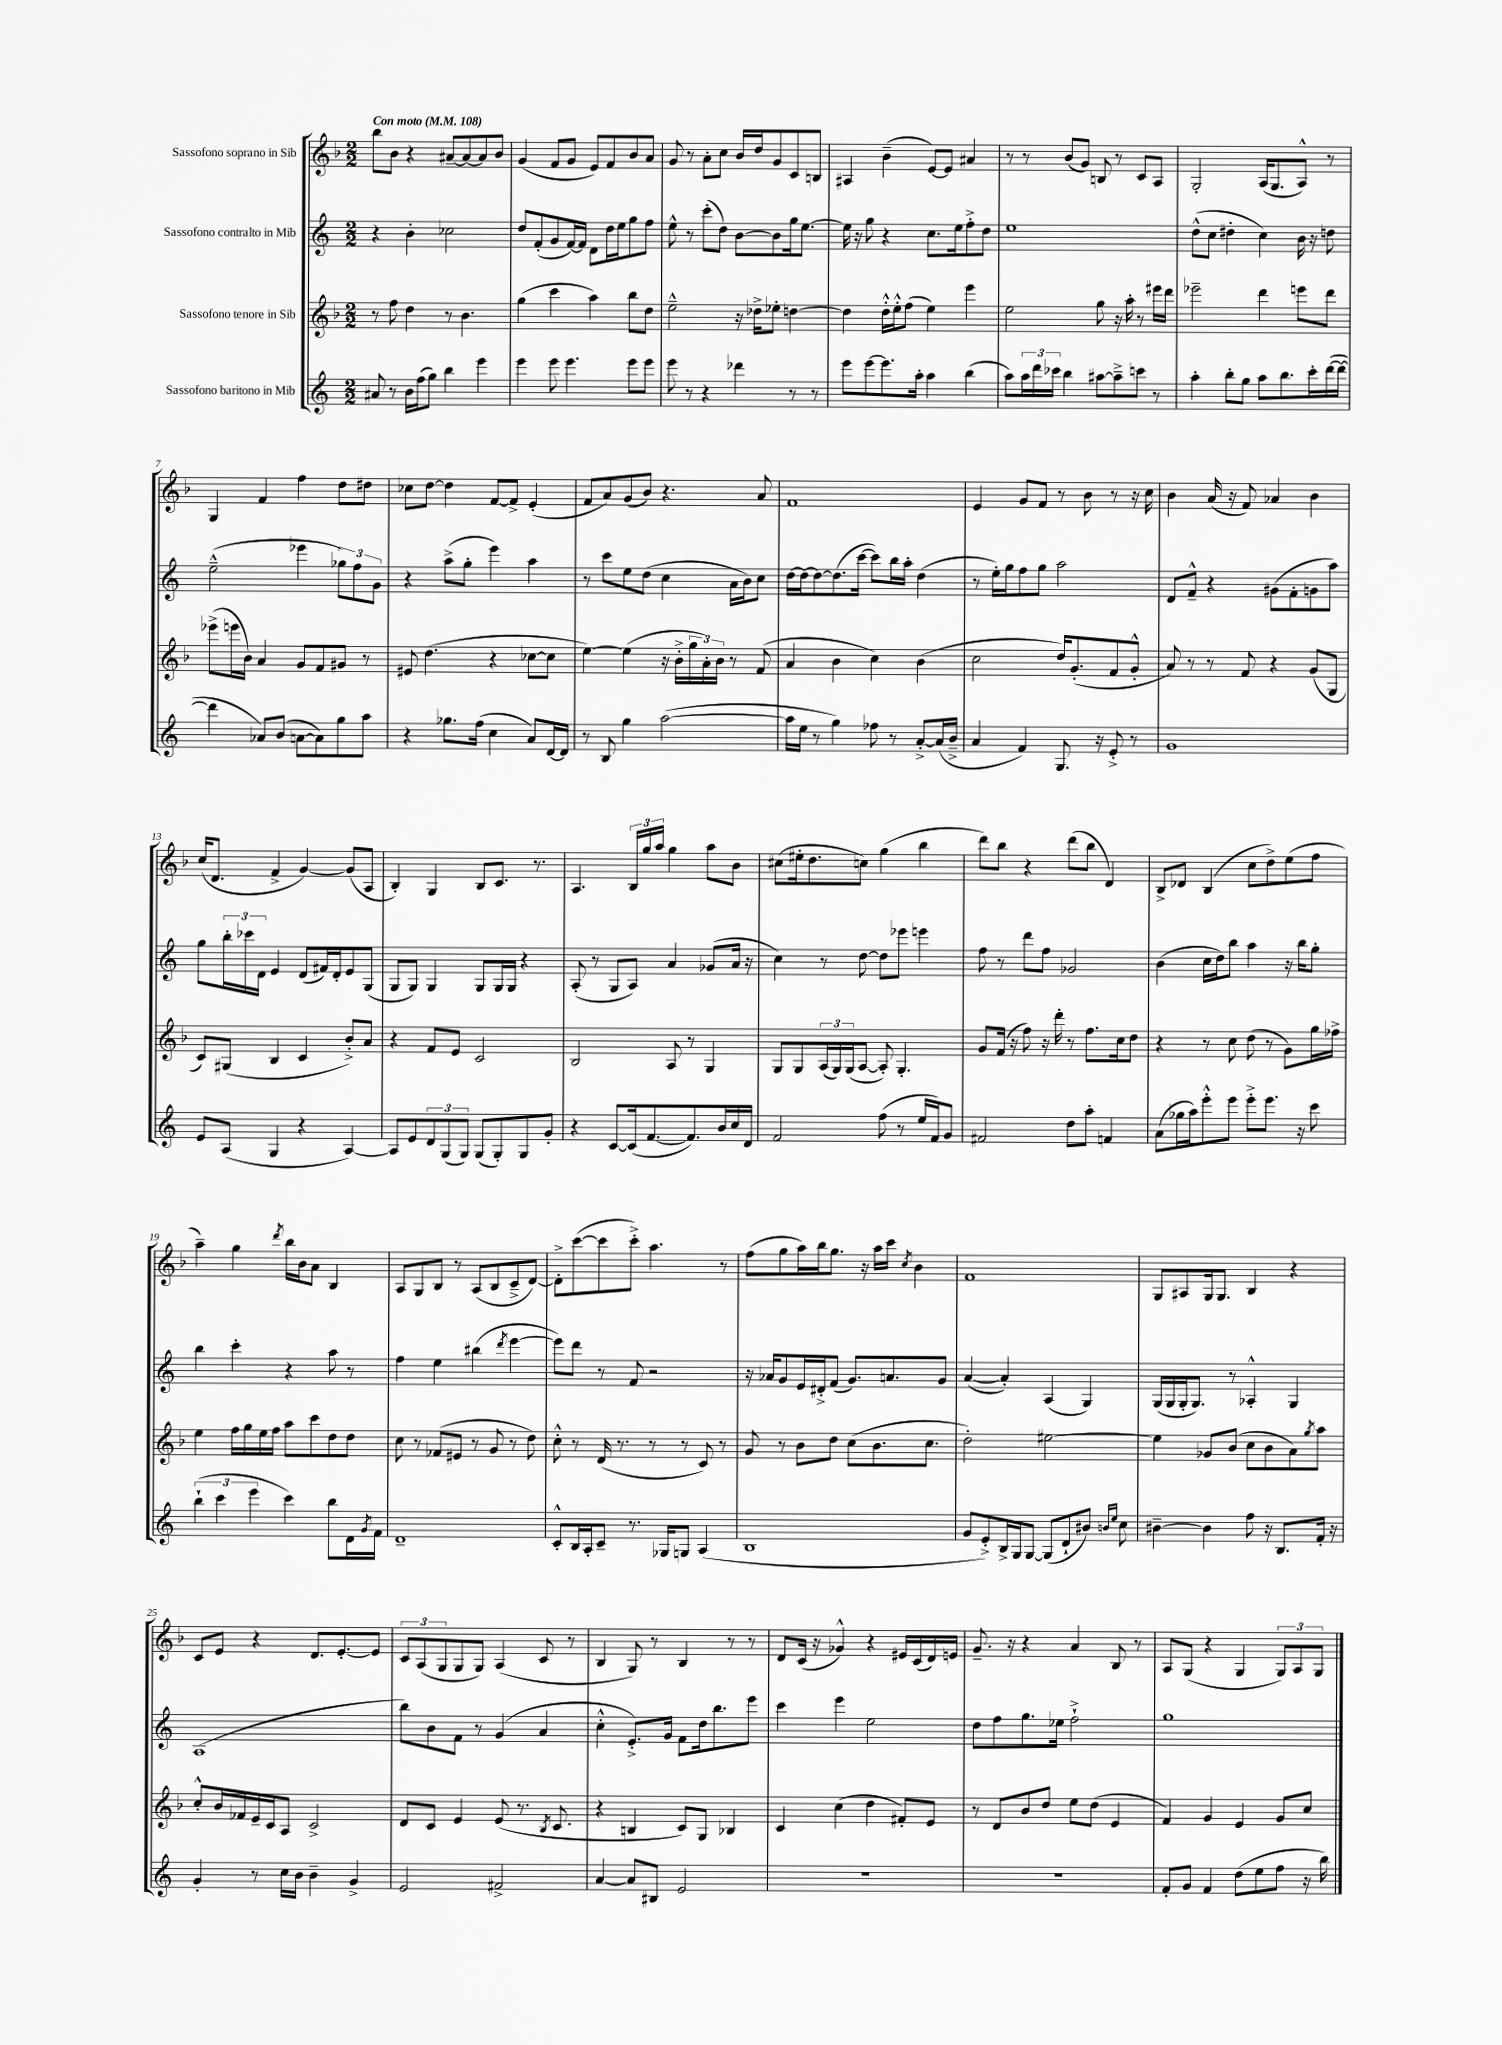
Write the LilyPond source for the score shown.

<<
\new StaffGroup <<
\new Staff = "s0" \with { instrumentName = "Sassofono soprano in Sib" } {
    \clef treble \key f \major \numericTimeSignature \time 2/2 \tempo "Con moto" 4 = 108
    bes''8 bes'8 r4 ais'8~-- ais'8~ ais'8 bes'8 |
    g'4( f'8 g'8 e'8) f'8 bes'8 a'8 |
    g'8 r8 a'8-. c''8 bes'16 d''16 g'8 c'8 b8 |
    ais4 bes'4--( e'8~) e'8 ais'4 |
    r8 r8 bes'8( g'8) b8 r8 c'8 a8 |
    g2-. a16( g8. a8-^) r8 |
    g4 f'4 f''4 d''8 dis''8 |
    ces''8 d''8~ d''4 f'8~ f'8-> e'4-.( |
    f'8 a'8) g'8( bes'8) r4. a'8 |
    f'1 |
    e'4 g'8 f'8 r8 bes'8 r8 r16 c''16 |
    bes'4 a'16( r16 f'8) aes'4 bes'4 |
    c''16( d'8. f'4-> g'4~) g'8( a8 |
    bes4-.) g4 bes8 c'8. r8. |
    a4. \tuplet 3/2 { bes16 g''16 a''16 } g''4 a''8 bes'8 |
    cis''8( eis''16-. d''8. c''8) g''4( bes''4 |
    d'''8) bes''8 r4 d'''8( bes''8 d'4) |
    bes8-> des'8 bes4( c''8 d''8->) e''8( f''8 |
    a''4--) g''4 \acciaccatura { d'''8 } bes''16 bes'16 a'8 bes4 |
    a8 g8 bes8 r8 a8( bes8 c'8---> d'8~) |
    d'8-.-> c'''8~( c'''8 c'''8-.->) a''4. r8 |
    f''8( g''8 a''16) bes''16 g''8. r16 a''16 c'''16 \acciaccatura { c''8 } bes'4 |
    f'1 |
    g8 ais8 g16 g8. bes4 r4 |
    c'8 e'8 r4 d'8. e'8.~-. e'8 |
    \tuplet 3/2 { c'8 a8( g8 } g8 g8) a4( c'8 r8 |
    bes4 g8) r8 bes4 r8 r8 |
    d'8 c'16( r16 ges'4-^) r4 eis'16 c'16( d'16) e'16 |
    g'8.-- r16 r4 a'4 bes8 r8 |
    a8 g8( r4 g4 \tuplet 3/2 { g8) a8 g8 } \bar "|." |
}
\new Staff = "s1" \with { instrumentName = "Sassofono contralto in Mib" } {
    \clef treble \key c \major \numericTimeSignature \time 2/2
    r4 b'4-. ces''2 |
    d''8 f'8-.( g'8 f'16~) f'16 d'8 d''16 e''16 g''8 f''8 |
    e''8-^ r8 c'''8-.( d''8) b'8~ b'8 g''16 e''8.~ |
    e''16 r16 g''8 r4 c''8. e''16 f''8-.-> d''8 |
    e''1 |
    d''8-^( c''8 dis''4-. c''4) b'16 r16 d''8 |
    e''2---^( ees'''4 \tuplet 3/2 { ges''8) f''8 g'8 } |
    r4 a''8->( g''8-. e'''4) a''4 |
    r8 c'''8 e''8 d''8( c''4 a'16 b'16) c''8 |
    d''16~ d''16~ d''8~ d''8.( c'''16~ c'''8) b''16 a''16-. d''4( |
    r8 e''16-.) g''16 f''8 g''8 a''2 |
    d'8 f'8---^ r4 gis'8( f'8-. g'8 a''8) |
    g''8 \tuplet 3/2 { b''16-. ces'''16 d'16 } e'4 d'8( fis'16) d'16-. e'8 g8( |
    g8 g8) g4 g8 g16 g16 r4 |
    a8-.( r8 g8 a8) a'4 ges'8( a'16 r16 |
    c''4) r8 d''8~ d''8 ees'''8 e'''4 |
    f''8 r8 d'''8 f''8 ges'2 |
    b'4( c''16 d''16) b''8 a''4 r16 b''16 g''8-. |
    b''4 c'''4-. r4 a''8 r8 |
    f''4 e''4 bis''4( \acciaccatura { d'''8 } e'''4~ |
    e'''8) d'''8 r8 f'8 r2 |
    r16 aes'16 g'8 e'16 dis'16-.-> f'8( g'8.) a'8. g'8 |
    a'4~( a'4-.) a4( g4) |
    g16( g16 g16-. g8.) r8 aes4-.-^ g4 |
    a1( |
    b''8) b'8 f'8 r8 g'4( a'4 |
    c''4-.-^ e'8.-.->) g'16 f'8 d''16 b''8. e'''8 |
    c'''4 e'''4 e''2 |
    d''8 f''8 g''8. ees''16 f''2-!-> |
    g''1 \bar "|." |
}
\new Staff = "s2" \with { instrumentName = "Sassofono tenore in Sib" } {
    \clef treble \key f \major \numericTimeSignature \time 2/2
    r8 f''8 d''4 r8 bes'4. |
    g''4( c'''4 a''4) bes''8 d''8 |
    e''2---^ r16 des''16-> ees''8-. d''4~ |
    d''4 d''16-.-^ e''16-.-^ f''8( e''4) e'''4 |
    e''2 g''8 r16 a''16-. r8 eis'''16 d'''16 |
    ees'''2-- d'''4 e'''8 d'''8 |
    ees'''8->( e'''16 bes'16) a'4 g'8 f'8 gis'8 r8 |
    eis'8 d''4.( r4 ces''8~ ces''8 |
    e''4~) e''4( r16 bes'16-.-> \tuplet 3/2 { g''16 a'16-.) bes'16 } r8 f'8( |
    a'4 bes'4 c''4) bes'4( |
    c''2 d''16) g'8.-.( f'8 g'8-.-^ |
    a'8) r8 r8 f'8 r4 g'8( g8 |
    c'8) gis8( bes4 c'4 bes'8-.->) a'8 |
    r4 f'8 e'8 c'2 |
    bes2 a8 r8 g4 |
    g8 g8 \tuplet 3/2 { a16( g16) g16( } a8~ a8-.) g4.-. |
    g'8 f'16( r16 f''8) r16 d'''16-. r8 f''8. c''16 d''8 |
    r4 r8 c''8 d''8( r8 g'8) g''16 fes''16-> |
    e''4 f''16 g''16 e''16 f''16 a''8 c'''8 d''8 d''8 |
    c''8 r8 fes'8( eis'8 r8 g'8 r8 d''8) |
    c''8-.-^ r8 d'16( r8. r8 r8 c'8) r8 |
    g'8 r8 bes'8 d''8 c''8( bes'8. c''8. |
    d''2-.) eis''2~ |
    eis''4 ges'8 bes'8( c''8 bes'8 a'8) \acciaccatura { g''8 } a''8 |
    c''8-.-^ bes'16 fes'16 e'16-- c'16 a8 c'2-> |
    d'8 c'8 e'4 e'8( r8. \acciaccatura { bes8 } c'8. |
    r4 b4 c'8) g8 bes4 |
    c'4 c''4( d''4 fis'8-.) e'8 |
    r8 d'8 bes'8 d''8 e''8 d''8( e'4 |
    f'4) g'4 e'4 g'8 c''8 \bar "|." |
}
\new Staff = "s3" \with { instrumentName = "Sassofono baritono in Mib" } {
    \clef treble \key c \major \numericTimeSignature \time 2/2
    ais'8 r8 b'16 f''16( g''8) b''4 e'''4 |
    e'''4 e'''8 e'''4. e'''8 e'''8 |
    e'''8 r8 r4 des'''4 r8 r8 |
    e'''8 e'''8~ e'''8. a''16-. a''4 b''4( |
    a''8) \tuplet 3/2 { a''16 d'''16 ces'''16 } b''4 ais''8~ ais''8---> c'''8 r8 |
    a''4-. b''8-. g''8 a''8 b''8. c'''16-. d'''16~( d'''16~ |
    d'''4 aes'8) b'8( a'8~ a'8) g''8 a''8 |
    r4 ges''8. f''16( c''4 a'8) d'16~ d'16 |
    r8 b8 g''4 a''2~( |
    a''16 e''16 r8 g''4) fes''8 r8 a'8~-.-> a'16( b'16---> |
    a'4 f'4) g8. r16 e'8-.-> r8 |
    g'1 |
    e'8 a8( g4 r4 a4~) |
    a8 e'8 \tuplet 3/2 { d'8 g8( g8) } g8( g8-.) g8 g'8-. |
    r4 c'8~ c'16( f'8.~ f'8.) b'16 c''16 d'16 |
    f'2 f''8( r8 e''16 f'16) g'8 |
    fis'2 d''8 a''8-. f'4 |
    a'8( ges''16 a''16) e'''8-.-^ e'''8 e'''8-.-> e'''8. r16 c'''8 |
    \tuplet 3/2 { b''4-!( c'''4 e'''4 } c'''4) b''8 d'16 \acciaccatura { g'8 } f'16 |
    d'1-- |
    c'8-.-^ b16 a16-. c'8-- r8. ges16 g8 a4( |
    b1 |
    g'8 e'8-.->) b16-> g16 g8~ g8( d'8-! bis'8) \grace { b'16 e''16 } c''8 |
    bis'4~-- bis'4 f''8 r16 b8. f'16-. r16 |
    g'4-. r8 c''16 b'16 b'4-- g'4-> |
    e'2 fis'2-> |
    a'4~ a'8 bis8 e'2 |
    R1 |
    R1 |
    f'8-. g'8 f'4 d''8( e''8 f''8 r16 b''16) \bar "|." |
}
>>
>>
